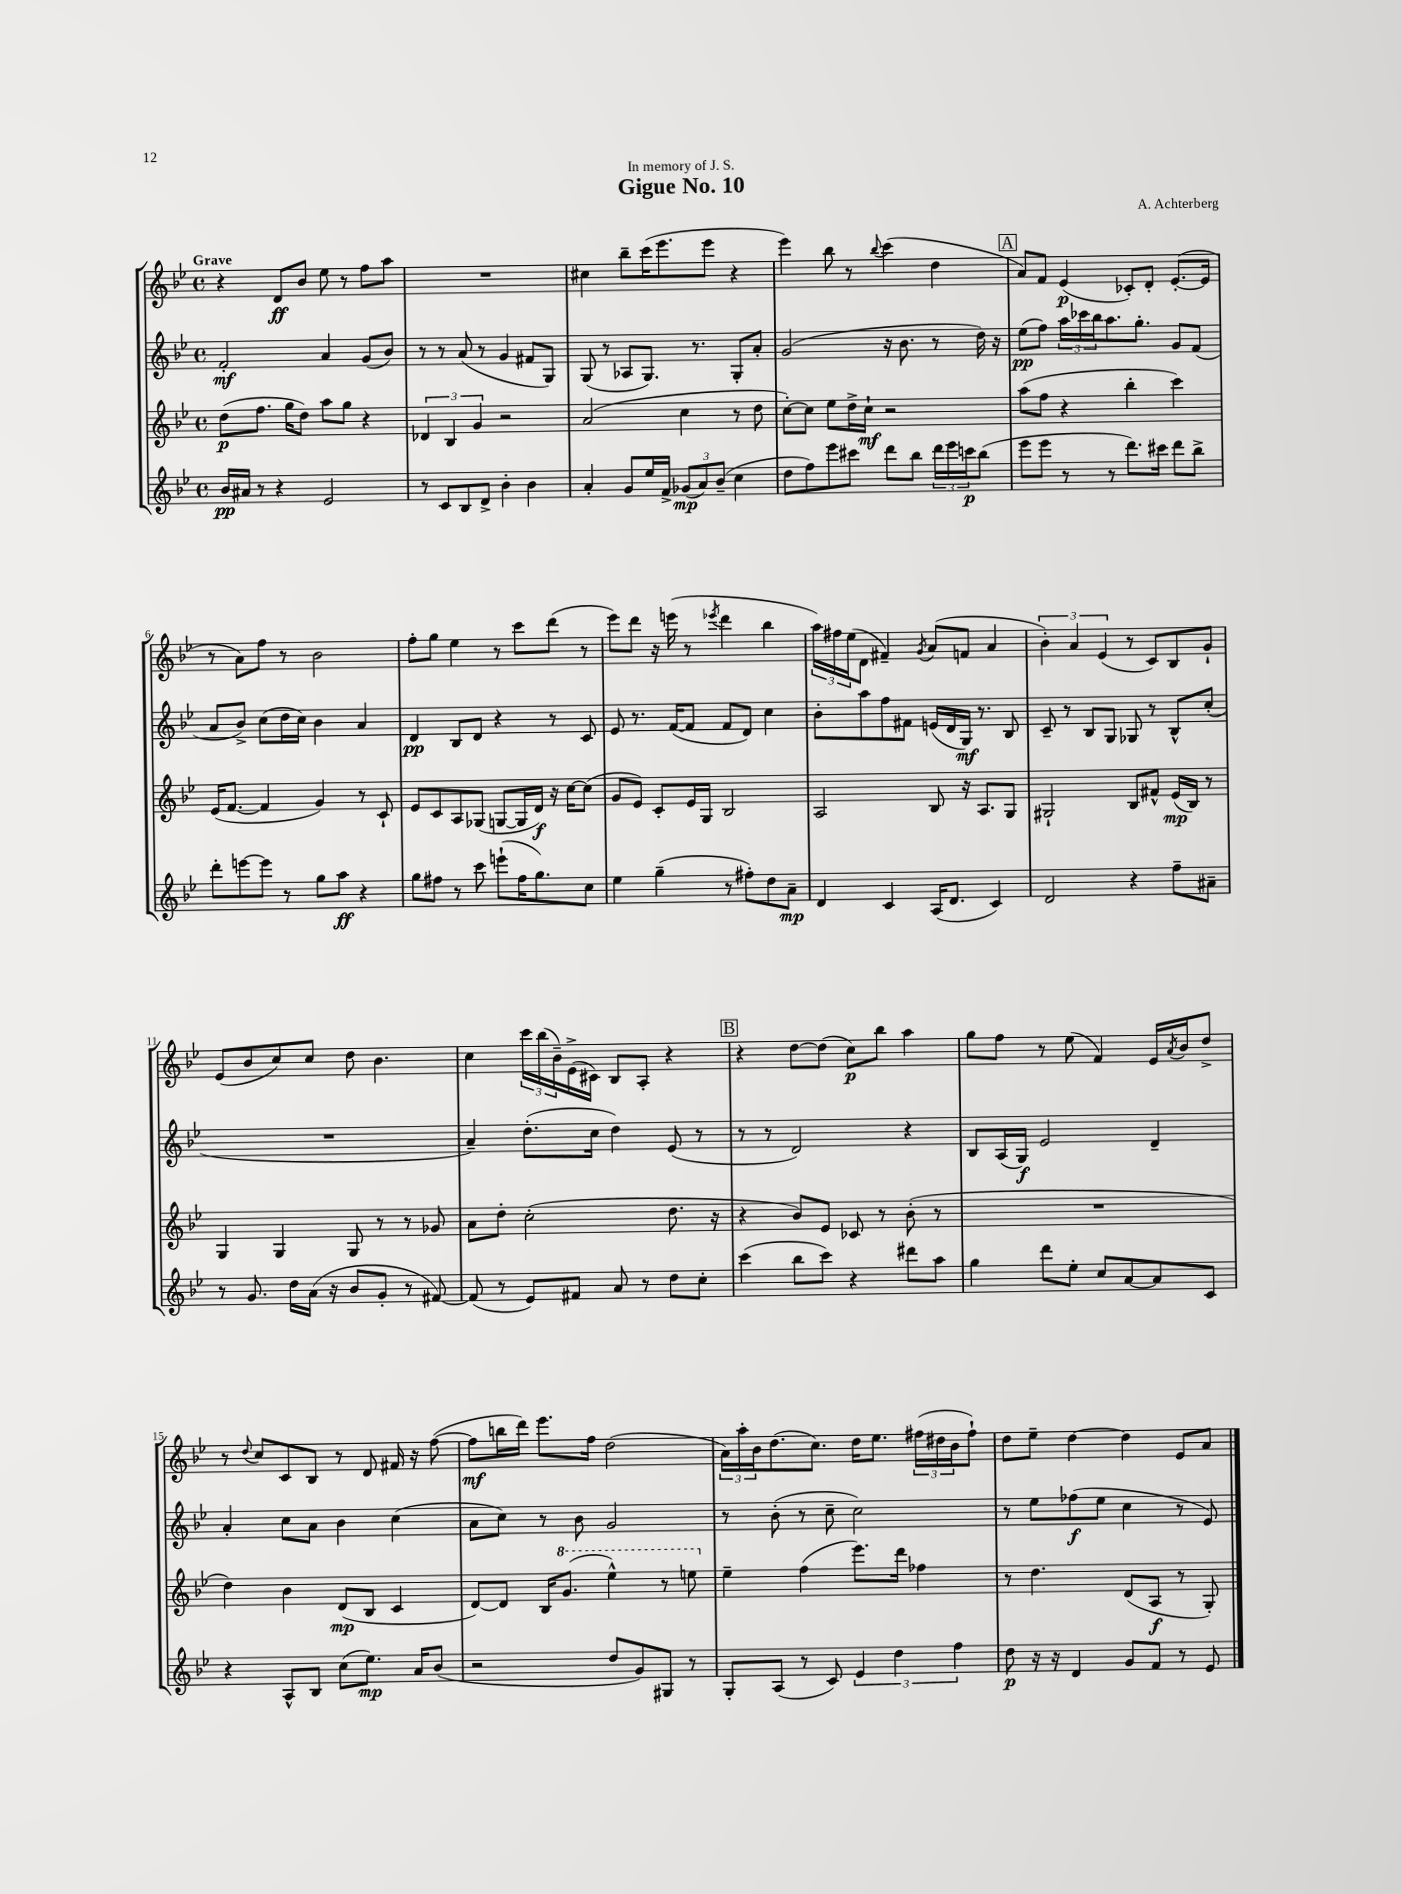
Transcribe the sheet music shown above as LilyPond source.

\header { title = "Gigue No. 10" composer = "A. Achterberg" dedication = "In memory of J. S." }
<<
\new StaffGroup <<
\new Staff = "s0" {
    \clef treble \key bes \major \defaultTimeSignature \time 4/4 \tempo "Grave"
    r4 d'8\ff bes'8 ees''8 r8 f''8 a''8 |
    R1 |
    cis''4 bes''8-- c'''16( ees'''8. ees'''8 r4 |
    ees'''4) bes''8 r8 \appoggiatura { bes''8 } c'''4( d''4 |
    \mark \markup { \box "A" } a'8) f'8 ees'4\p( ces'8-.) d'8-. ees'8.~-.( ees'16 |
    r8 a'8) f''8 r8 bes'2 |
    f''8-. g''8 ees''4 r8 c'''8 d'''8( r8 |
    ees'''8) d'''8 r16 e'''16( r8 \acciaccatura { ees'''8 } d'''4 bes''4 |
    \tuplet 3/2 { a''16) fis''16 ees''16( } d'8 fis'4--) \acciaccatura { g'8 } a'8( f'8 a'4 |
    \tuplet 3/2 { bes'4-.) a'4 ees'4( } r8 c'8) bes8 g'8-! |
    ees'8( bes'8 c''8) c''8 d''8 bes'4. |
    c''4 \tuplet 3/2 { c'''16 bes''16( bes'16--) } ees'16->( cis'16) bes8 a8-. r4 |
    \mark \markup { \box "B" } r4 d''8~ d''8( c''8\p) bes''8 a''4 |
    g''8 f''8 r8 ees''8( f'4) ees'16 \acciaccatura { a'8 } bes'16 d''8-> |
    r8 \appoggiatura { d''8 } c''8 c'8 bes8 r8 d'8 fis'16 r16 f''8~( |
    f''8\mf b''16 d'''16) ees'''8. f''16 d''2( |
    \tuplet 3/2 { a'16) a''16-. bes'16 } d''8.( c''8.) d''16 ees''8. \tuplet 3/2 { fis''16( dis''16 bes'16 } fis''8-!) |
    d''8 ees''8-- d''4~ d''4 ees'8 a'8 \bar "|." |
}
\new Staff = "s1" {
    \clef treble \key bes \major \defaultTimeSignature \time 4/4
    f'2-.\mf a'4 g'8( bes'8) |
    r8 r8 a'8( r8 g'4 fis'8 g8) |
    g8( r8 aes8 g8.) r8. g8-. a'8-. |
    g'2( r16 bes'8. r8 d''16) r16 |
    \mark \markup { \box "A" } ees''8\pp( f''8) \tuplet 3/2 { a''16 ces'''16 bes''16 } a''8. g''8.-. g'8 f'8( |
    a'8 bes'8->) c''8( d''16 c''16) bes'4 a'4 |
    d'4\pp bes8 d'8 r4 r8 c'8 |
    ees'8 r8. f'16~( f'8 f'8 d'8) c''4 |
    bes'8-. a''8 f''8 fis'8 e'16( d'16 g16\mf) r8. bes8 |
    c'8-- r8 bes8 g8 ges8 r8 bes8-^ c''8-.( |
    R1 |
    a'4--) d''8.-.( c''16 d''4) ees'8( r8 |
    \mark \markup { \box "B" } r8 r8 d'2) r4 |
    bes8 a16( g16\f) ees'2 d'4-- |
    a'4-. c''8 a'8 bes'4 c''4( |
    a'8 c''8) r8 bes'8 g'2 |
    r8 bes'8-.( r8 c''8-- c''2) |
    r8 ees''8 fes''8\f( ees''8 c''4 r8 ees'8) \bar "|." |
}
\new Staff = "s2" {
    \clef treble \key bes \major \defaultTimeSignature \time 4/4
    d''8\p( f''8. g''16 d''8) a''8 g''8 r4 |
    \tuplet 3/2 { des'4 bes4 g'4 } r2 |
    a'2( c''4 r8 d''8 |
    c''8~-.) c''8 ees''8 d''16-> c''16-!\mf r2 |
    \mark \markup { \box "A" } a''8( f''8 r4 bes''4-. c'''4) |
    ees'16( f'8.~ f'4 g'4) r8 c'8-! |
    ees'8 c'8 a8 ges8( g8~ g16 d'16\f) r16 c''16~ c''8( |
    g'8 ees'8) c'8-. ees'16 g16 bes2 |
    a2 bes8 r16 a8. g8 |
    gis2-! bes8 fis'8-^ ees'16\mp( bes16) r8 |
    g4 g4 g8 r8 r8 ges'8 |
    a'8 d''8-. c''2-.( d''8. r16 |
    \mark \markup { \box "B" } r4 bes'8) ees'8 ces'8 r8 bes'8-.( r8 |
    R1 |
    d''4) bes'4 d'8\mp( bes8 c'4 |
    d'8~) d'8 bes16 \ottava #1 g''8.( ees'''4-^) r8 e'''8 \ottava #0 |
    ees''4-- f''4( ees'''8.) d'''16 fes''4 |
    r8 d''4. d'8( a8\f r8 g8-.) \bar "|." |
}
\new Staff = "s3" {
    \clef treble \key bes \major \defaultTimeSignature \time 4/4
    bes'16\pp ais'16 r8 r4 ees'2 |
    r8 c'8 bes8 d'8-> bes'4-. bes'4 |
    a'4-. g'8 ees''16 f'16-> \tuplet 3/2 { ges'8\mp( a'8) bes'8--( } c''4 |
    d''8 f''8) ees'''8 cis'''8 d'''8 bes''8 \tuplet 3/2 { d'''16 ees'''16 c'''16\p } bes''8( |
    \mark \markup { \box "A" } ees'''8 ees'''8 r8 r8 d'''8.) cis'''16 d'''8 bes''8-> |
    d'''8-. e'''8~ e'''8 r8 g''8 a''8\ff r4 |
    g''8 fis''8 r8 c'''8 e'''8-!( fis''16 g''8.) c''8 |
    ees''4 g''4--( r8 fis''8-.) d''8 a'8--\mp |
    d'4 c'4 a16( d'8. c'4) |
    d'2 r4 f''8-- ais'8-- |
    r8 g'8. d''16 a'16( r16 bes'8 g'8-. r8 fis'8~) |
    fis'8( r8 ees'8) fis'8 a'8 r8 d''8 c''8-. |
    \mark \markup { \box "B" } c'''4( bes''8 c'''8) r4 dis'''8 a''8 |
    g''4 d'''8 ees''8-. c''8 a'8~ a'8 c'8 |
    r4 a8-^ bes8 c''8( ees''8.\mp) a'16 bes'8( |
    r2 d''8 g'8) gis8 r8 |
    g8-. a8( r8 c'8) \tuplet 3/2 { ees'4 d''4 f''4 } |
    d''8\p r16 r16 d'4 g'8 f'8 r8 ees'8 \bar "|." |
}
>>
>>
